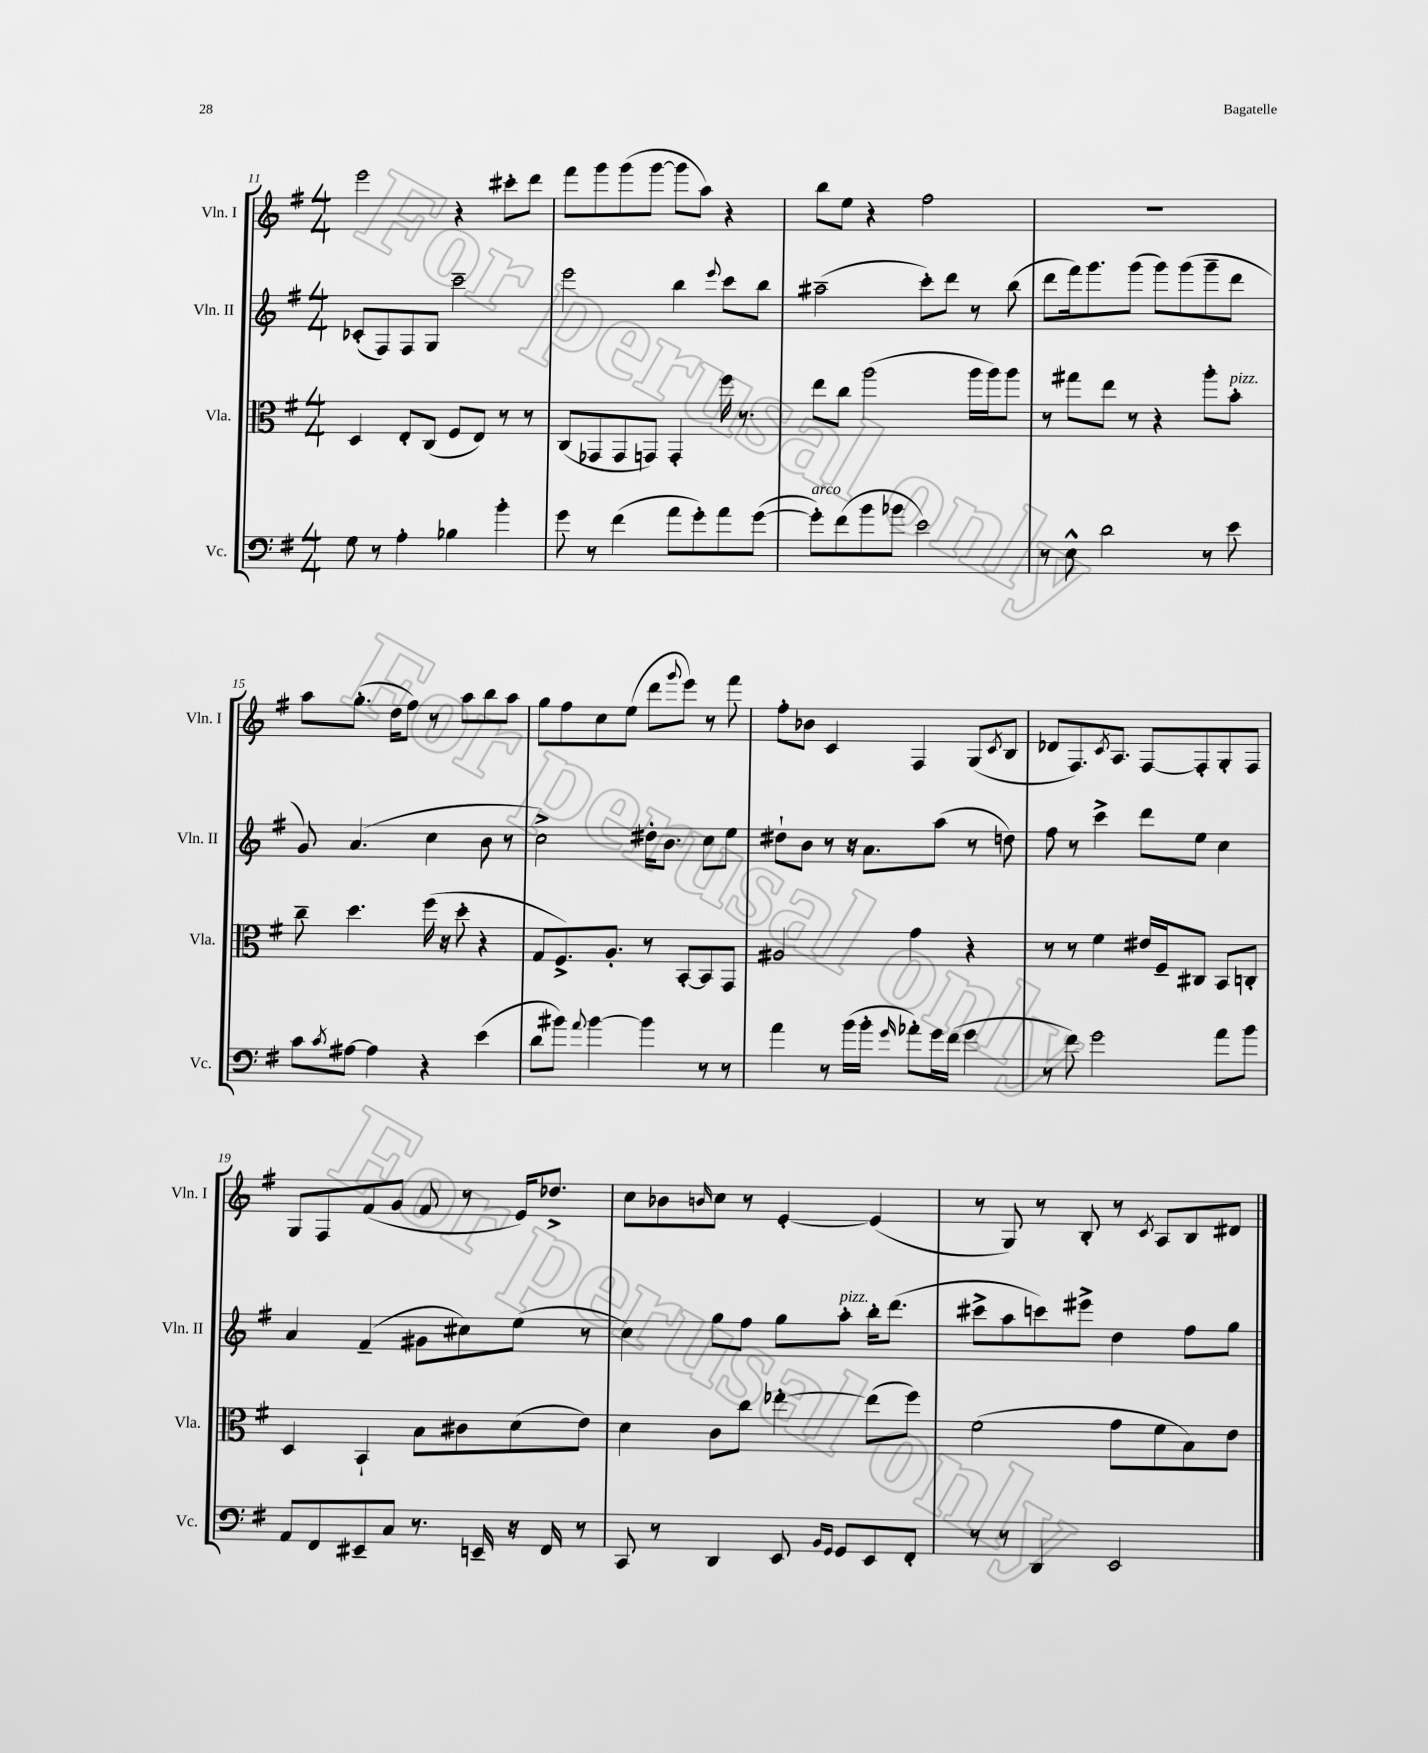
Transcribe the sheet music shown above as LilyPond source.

<<
\new StaffGroup <<
\new Staff = "s0" \with { instrumentName = "Vln. I" shortInstrumentName = "Vln. I" } {
    \clef treble \key g \major \numericTimeSignature \time 4/4
    e'''2 r4 cis'''8-. d'''8 |
    fis'''8 g'''8 g'''8( g'''8~ g'''8 a''8) r4 |
    b''8 e''8 r4 fis''2 |
    R1 |
    a''8 g''8.-.( d''16 fis''8) r8 a''8 b''8 a''8 |
    g''8 fis''8 c''8 e''8( d'''8 \appoggiatura { g'''8 } e'''8) r8 fis'''8 |
    fis''8-. bes'8 c'4 fis4 g8( \acciaccatura { c'8 } b8 |
    des'8 fis8.) \acciaccatura { c'8 } a8. fis8~ fis8-. g8-. fis8 |
    g8 fis8 fis'8( g'8 fis'8 r8 e'16) des''8.-> |
    c''8 bes'8 \grace { b'16 } c''8 r8 e'4~-. e'4( |
    r8 g8) r8 b8-. r8 \acciaccatura { c'8 } a8 b8 dis'8 \bar "|." |
}
\new Staff = "s1" \with { instrumentName = "Vln. II" shortInstrumentName = "Vln. II" } {
    \clef treble \key g \major \numericTimeSignature \time 4/4
    ces'8-.( fis8) fis8 g8 c'''2-- |
    e'''2 b''4 \appoggiatura { e'''8 } c'''8 b''8 |
    ais''2--( c'''8-.) d'''8 r8 b''8( |
    d'''8 fis'''16) g'''8. g'''8( g'''8) g'''8( g'''8-- d'''8 |
    g'8) a'4.( c''4 b'8 r8 |
    c''2->) dis''16-. b'8. c''8 e''8 |
    dis''8-! b'8 r8 r16 a'8. a''8( r8 d''8) |
    fis''8 r8 c'''4-> d'''8 e''8 c''4 |
    a'4 fis'4--( gis'8 cis''8) e''8( r8 |
    c''4) g''8 fis''8 g''8 a''8-.^\markup { \italic "pizz." } b''16-. d'''8.( |
    cis'''8-> a''8 c'''8) eis'''8-> d''4 fis''8 g''8 \bar "|." |
}
\new Staff = "s2" \with { instrumentName = "Vla." shortInstrumentName = "Vla." } {
    \clef alto \key g \major \numericTimeSignature \time 4/4
    d4 e8-. c8( fis8 e8) r8 r8 |
    c8( ges,8 ges,8 g,8) g,4-. fis''16 r8. |
    e''8 c''8 a''2( a''16 a''16) a''8 |
    r8 gis''8 e''8 r8 r4 a''8-. b'8-.^\markup { \italic "pizz." } |
    c''8-- d''4. fis''16( r16 d''8-. r4 |
    g8 fis8.->) a8.-. r8 b,8~-. b,8 g,8 |
    ais2 g'4 r4 |
    r8 r8 fis'4 eis'16 fis16-- cis8 b,8 c8-. |
    d4 b,4-! b8 cis'8 d'8( e'8) |
    d'4 c'8 c''8 ees''4~-. ees''8( fis''8) |
    fis'2( g'8 fis'8 b8) e'8 \bar "|." |
}
\new Staff = "s3" \with { instrumentName = "Vc." shortInstrumentName = "Vc." } {
    \clef bass \key g \major \numericTimeSignature \time 4/4
    g8 r8 a4-. bes4 b'4-. |
    g'8 r8 fis'4( a'8 g'8-.) a'8 g'8~( |
    g'8-.^\markup { \italic "arco" }) fis'8( b'8 bes'8 e'2) |
    r8 e8-^ d'2 r8 e'8 |
    c'8 \acciaccatura { c'8 } ais8~ ais4 r4 e'4( |
    d'8 bis'8) \appoggiatura { a'8 } bis'4~ bis'4 r8 r8 |
    a'4 r8 b'16( b'16-. \grace { g'16 } aes'8-.) g'16 fis'16( g'4 |
    r8 fis'8) g'2 a'8 b'8 |
    a,8 fis,8 eis,8-- c8 r8. e,16-- r16 fis,16 r8 |
    c,8 r8 d,4 e,8 \grace { b,16 g,16 } g,8 e,8 fis,8-. |
    r8 r8 d,4 e,2 \bar "|." |
}
>>
>>
\layout { \context { \Score currentBarNumber = #11 } }
